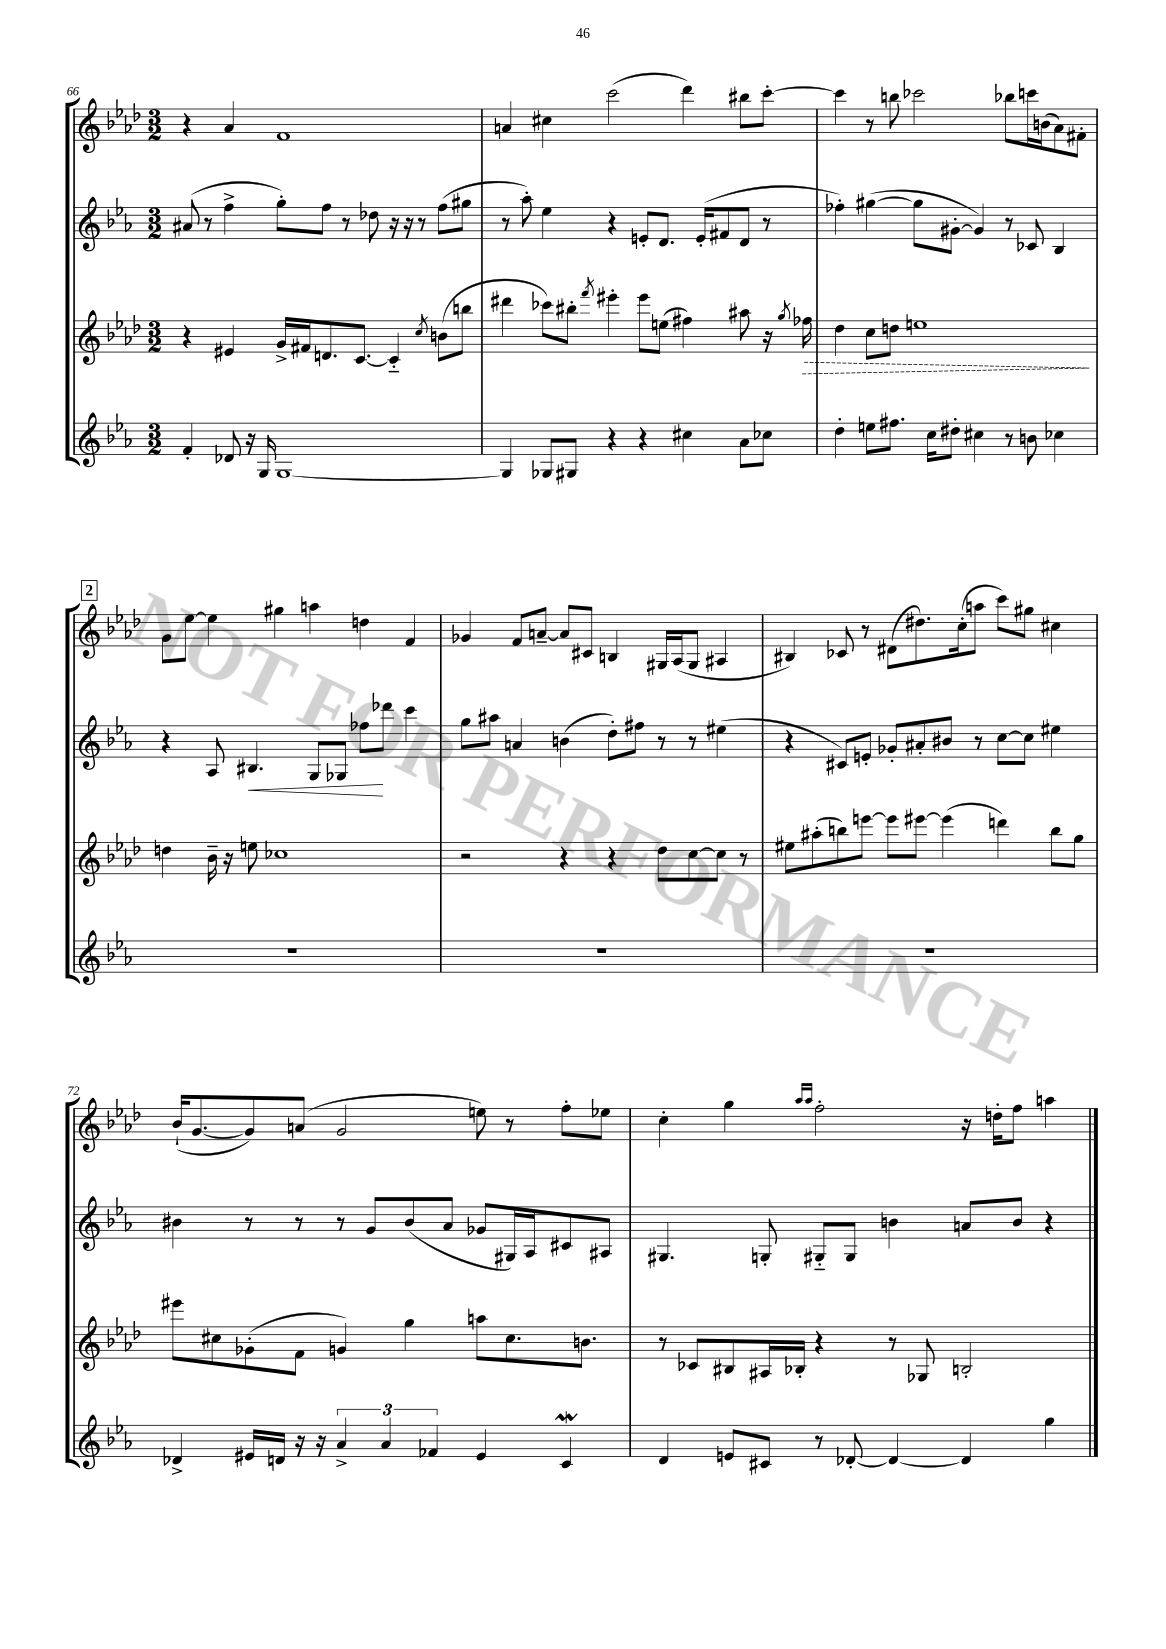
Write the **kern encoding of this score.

**kern	**kern	**kern	**kern
*staff4	*staff3	*staff2	*staff1
*clefG2	*clefG2	*clefG2	*clefG2
*k[b-e-a-]	*k[b-e-a-d-]	*k[b-e-a-]	*k[b-e-a-d-]
*M3/2	*M3/2	*M3/2	*M3/2
4f'	4r	(8a#	4r
.	.	8r	.
8d-	4e#	4ff^	4a-
16r	.	.	.
16G	.	.	.
[1G	16g^	8gg')	1f
.	16f#	.	.
.	8.d	8ff	.
.	.	8r	.
.	[8.c	.	.
.	.	8dd-	.
.	4c'~]	16r	.
.	.	16r	.
.	.	8r	.
.	8qcc	.	.
.	(8b	(8ff	.
.	8bb	8gg#	.
=	=	=	=
4G]	4ddd#	8r	4a
.	.	8aa-')	.
8G-	8ccc-)	4ee-	4cc#
8G#	8bb#'	.	.
.	8qfff	.	.
4r	4eee#'	4r	(2ccc
4r	8eee#	8e'	.
.	(8ee	8.d	.
4cc#	4ff#)	.	4ddd-)
.	.	(16e'	.
.	.	8f#	.
8a-	8aa#	8d	8bb#
8cc-	16r	8r	[8ccc'
.	8qgg	.	.
.	16ff-	.	.
=	=	=	=
4dd'	4dd-	4ff-')	4ccc]
8ee	8cc	([4gg#	8r
8.ff#	8dd	.	8bb
.	1ee	8gg#]	2ccc-
16cc	.	.	.
8dd#'	.	[8g#'	.
4cc#	.	4g#])	.
8r	.	8r	8bb-
8b	.	8c-	16ccc
.	.	.	(16b
4cc-	.	4B-	8a-)
.	.	.	8f#'
=	=	=	=
1.r	4dd	4r	8g
.	.	.	[8ee-
.	16b-~	8A-	4ee-]
.	16r	.	.
.	8ee	4.B#	.
.	1cc-	.	4gg#
.	.	8G	4aa
.	.	8G-	.
.	.	8ff-	4dd
.	.	8ddd-	.
.	.	4ccc	4f
=	=	=	=
1.r	2r	8gg	4g-
.	.	8aa#	.
.	.	4a	8f
.	.	.	[8a~
.	4r	(4b	8a]
.	.	.	8c#
.	4r	8dd')	4B
.	.	8ff#	.
.	8dd-	8r	16G#
.	.	.	(16A-
.	[8cc	8r	8G#
.	8cc]	(4ee#	4A#
.	8r	.	.
=	=	=	=
1.r	8ee#	4r	4B#)
.	(8aa#'	.	.
.	8bb)	8c#)	8c-
.	[8eee	8e'	8r
.	8eee]	8g-'	(8d#
.	[8eee#	8a#'	8.dd#)
.	(4eee#]	8b#	.
.	.	.	(16cc'
.	.	8r	8aa
.	4ddd)	[8cc	8ccc)
.	.	8cc]	8gg#
.	8bb	4ee#	4cc#
.	8gg	.	.
=	=	=	=
4d-^	8eee#	4b#	(16b-`
.	.	.	[8.g
.	8cc#	.	.
16e#	(8g-'	8r	8g])
16d	.	.	.
16r	8f	8r	(8a
16r	.	.	.
6a-^	4g)	8r	2g
.	.	8g	.
6a-	.	.	.
.	4gg	(8b#	.
6f-	.	.	.
.	.	8a-	.
4e#	8aa	8g-	8ee)
.	8.cc#	16G#)	8r
.	.	16A-	.
4c	.	8c#	8ff'
.	8.b	.	.
.	.	8A#	8ee-
=	=	=	=
4d	8r	4.G#	4cc'
.	8c-	.	.
8e	8B#	.	4gg
8c#	16A#	8G'	.
.	16B-'	.	.
.	.	.	16qqaa-
.	.	.	16qqaa-
8r	4r	8G#'~	2ff'
[8d-'	.	8G#	.
4d-_	8r	4b	.
.	8G-	.	.
4d-]	2B'	8a	16r
.	.	.	16dd'
.	.	8b	8ff
4gg	.	4r	4aa
==	==	==	==
*-	*-	*-	*-
